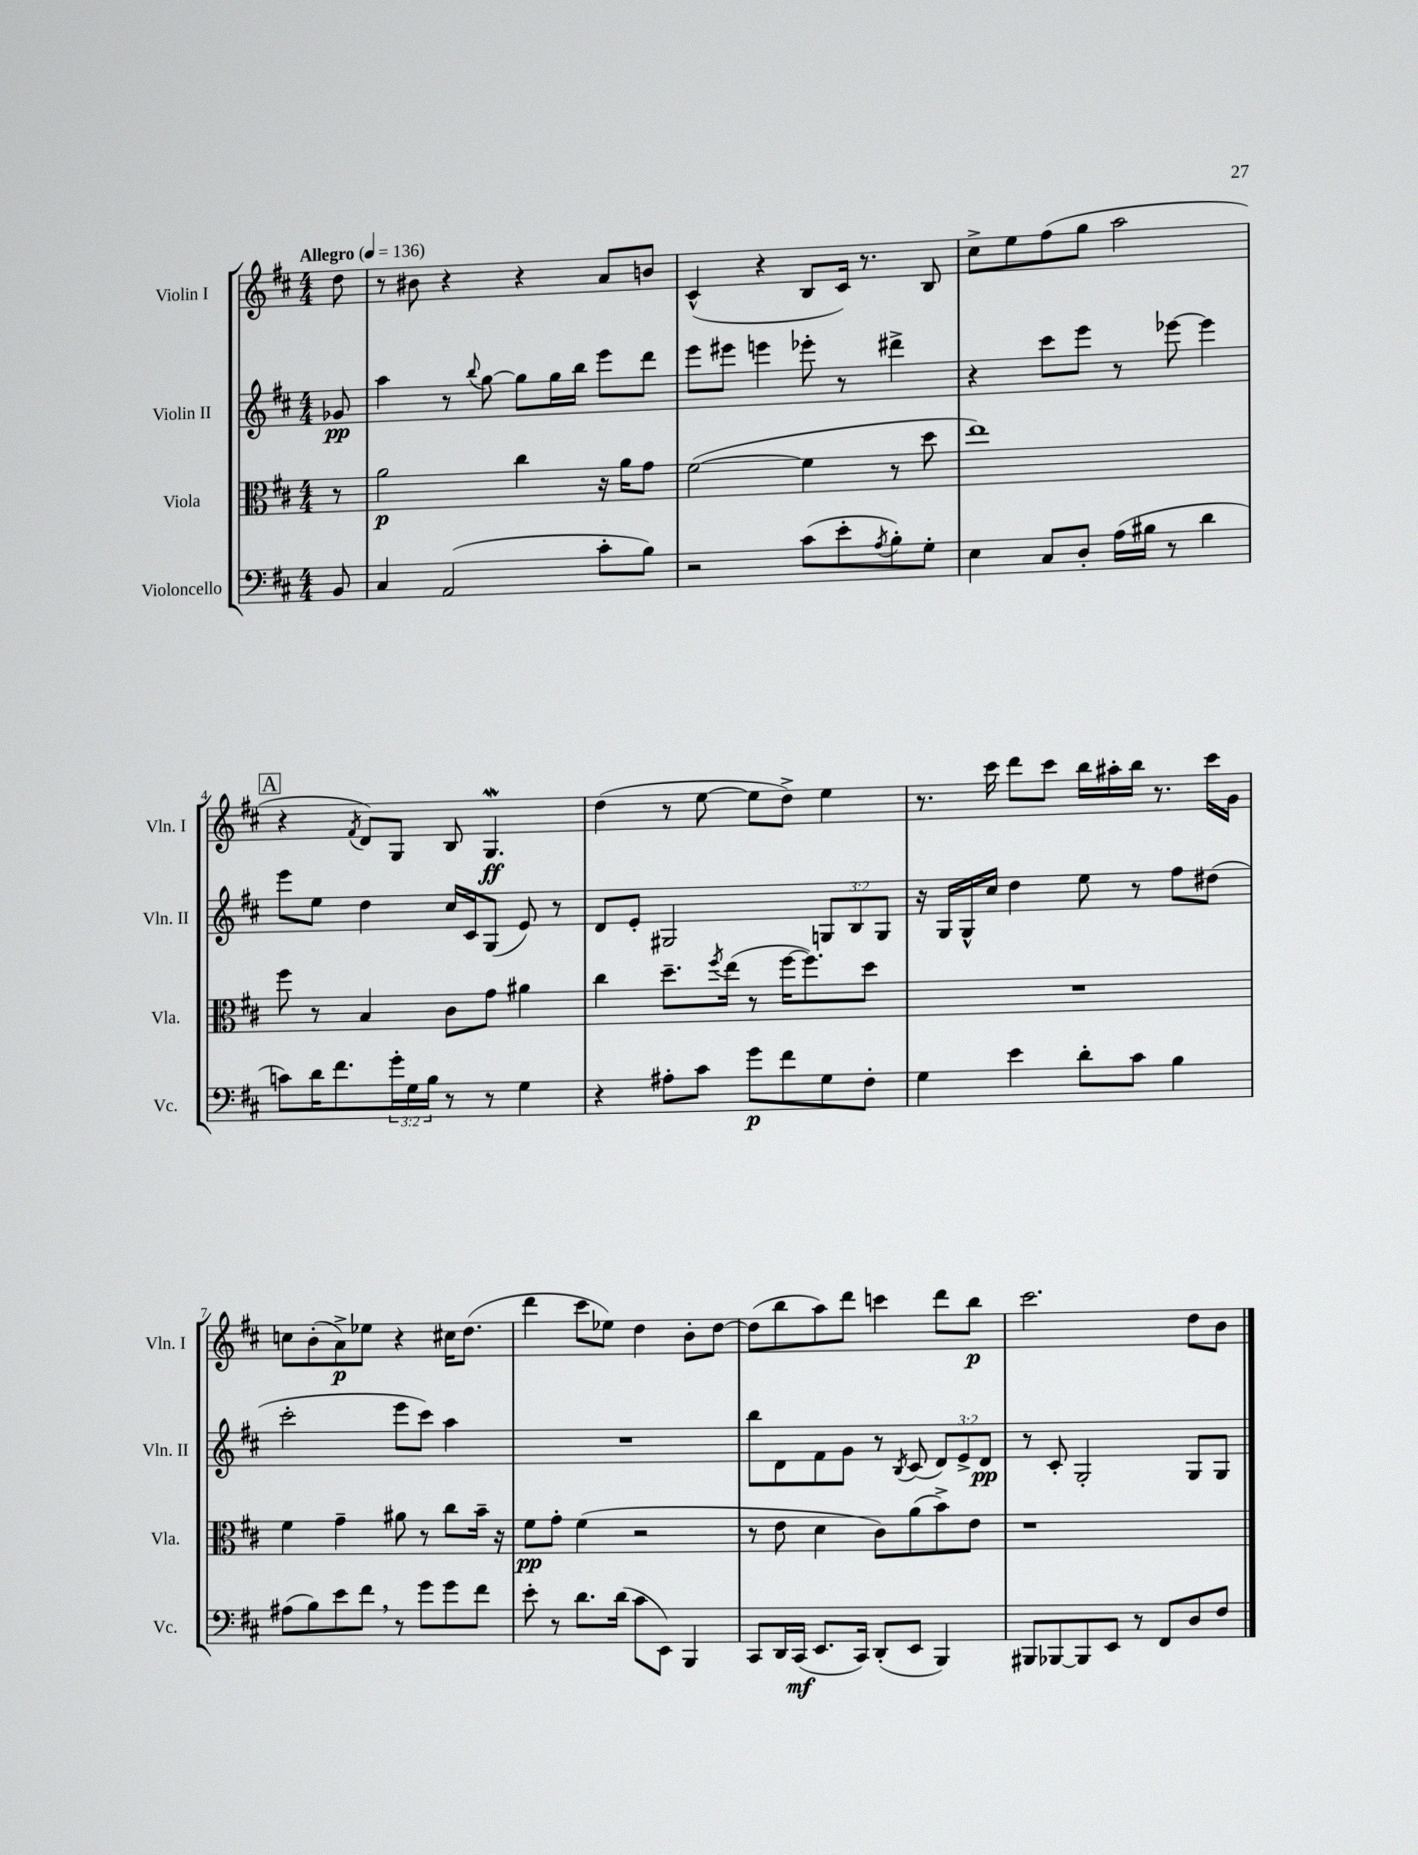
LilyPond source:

<<
\new StaffGroup <<
\new Staff = "s0" \with { instrumentName = "Violin I" shortInstrumentName = "Vln. I" } {
    \clef treble \key d \major \numericTimeSignature \time 4/4 \partial 8 \tempo "Allegro" 4 = 136
    d''8 |
    r8 bis'8 r4 r4 a'8 b'8 |
    cis'4-^( r4 b8 cis'16) r8. b8 |
    cis''8-> e''8 fis''8( g''8 a''2 |
    \mark \markup { \box "A" } r4 \acciaccatura { fis'8 } d'8) g8 b8 g4.\mordent\ff |
    d''4( r8 e''8~ e''8 d''8->) e''4 |
    r8. cis'''16 d'''8 cis'''8 b''16 ais''16-. b''16 r8. cis'''16 g'16 |
    c''8 b'8-.( a'8->\p) ees''8 r4 cis''16 d''8.( |
    d'''4 cis'''8 ees''8) d''4 b'8-. d''8~ |
    d''8( b''8 a''8) d'''8 c'''4 d'''8 b''8\p |
    cis'''2. d''8 b'8 \bar "|." |
}
\new Staff = "s1" \with { instrumentName = "Violin II" shortInstrumentName = "Vln. II" } {
    \clef treble \key d \major \numericTimeSignature \time 4/4 \override Staff.TupletNumber.text = #tuplet-number::calc-fraction-text \partial 8
    ges'8\pp |
    a''4 r8 \appoggiatura { b''8 } g''8~ g''8 g''16 b''16 e'''8 d'''8 |
    e'''8 eis'''8 e'''4 ees'''8-. r8 dis'''4-> |
    r4 cis'''8 e'''8 r8 ees'''8~ ees'''4 |
    \mark \markup { \box "A" } e'''8 e''8 d''4 cis''16 cis'16 g8( e'8) r8 |
    d'8 e'8-. gis2 \tuplet 3/2 { g8 b8 g8 } |
    r16 g16 g16-^ cis''16 d''4 e''8 r8 fis''8 dis''8( |
    cis'''2-. e'''8 cis'''8) a''4 |
    R1 |
    b''8 d'8 fis'8 g'8 r8 \acciaccatura { b8 } cis'8( \tuplet 3/2 { d'8) e'8-> d'8\pp } |
    r8 cis'8-. g2-. g8 g8 \bar "|." |
}
\new Staff = "s2" \with { instrumentName = "Viola" shortInstrumentName = "Vla." } {
    \clef alto \key d \major \numericTimeSignature \time 4/4 \partial 8
    r8 |
    a'2\p cis''4 r16 a'16 g'8 |
    fis'2~( fis'4 r8 d''8 |
    e''1) |
    \mark \markup { \box "A" } fis''8 r8 b4 cis'8 g'8 ais'4 |
    cis''4 d''8.-- \acciaccatura { fis''8 } e''16( r8 fis''16~ fis''8.) d''8 |
    R1 |
    fis'4 g'4-- ais'8 r8 cis''8 b'16-- r16 |
    fis'8\pp g'8-. fis'4( r2 |
    r8 e'8 d'4 cis'8) a'8( b'8->) e'8 |
    r1 \bar "|." |
}
\new Staff = "s3" \with { instrumentName = "Violoncello" shortInstrumentName = "Vc." } {
    \clef bass \key d \major \numericTimeSignature \time 4/4 \override Staff.TupletNumber.text = #tuplet-number::calc-fraction-text \partial 8
    b,8 |
    cis4 a,2( cis'8-. b8) |
    r2 cis'8( e'8-. \acciaccatura { a8 } b8-.) g8-. |
    e4 cis8 d8-. a16( bis16 r8 d'4 |
    \mark \markup { \box "A" } c'8) d'16 fis'8. \tuplet 3/2 { g'16-. g16 b16 } r8 r8 g4 |
    r4 ais8-. cis'8 g'8\p fis'8 g8 fis8-. |
    g4 e'4 d'8-. cis'8 b4 |
    ais8( b8) e'8 fis'8 \breathe r8 g'8 g'8 fis'8 |
    e'8-. r8 d'8. d'16( cis'8 e,8) b,,4 |
    cis,8 d,16 cis,16\mf( e,8. cis,16) d,8-.( e,8 b,,4) |
    bis,,8 bes,,8~ bes,,8 e,8 r8 fis,8 d8 fis8 \bar "|." |
}
>>
>>
